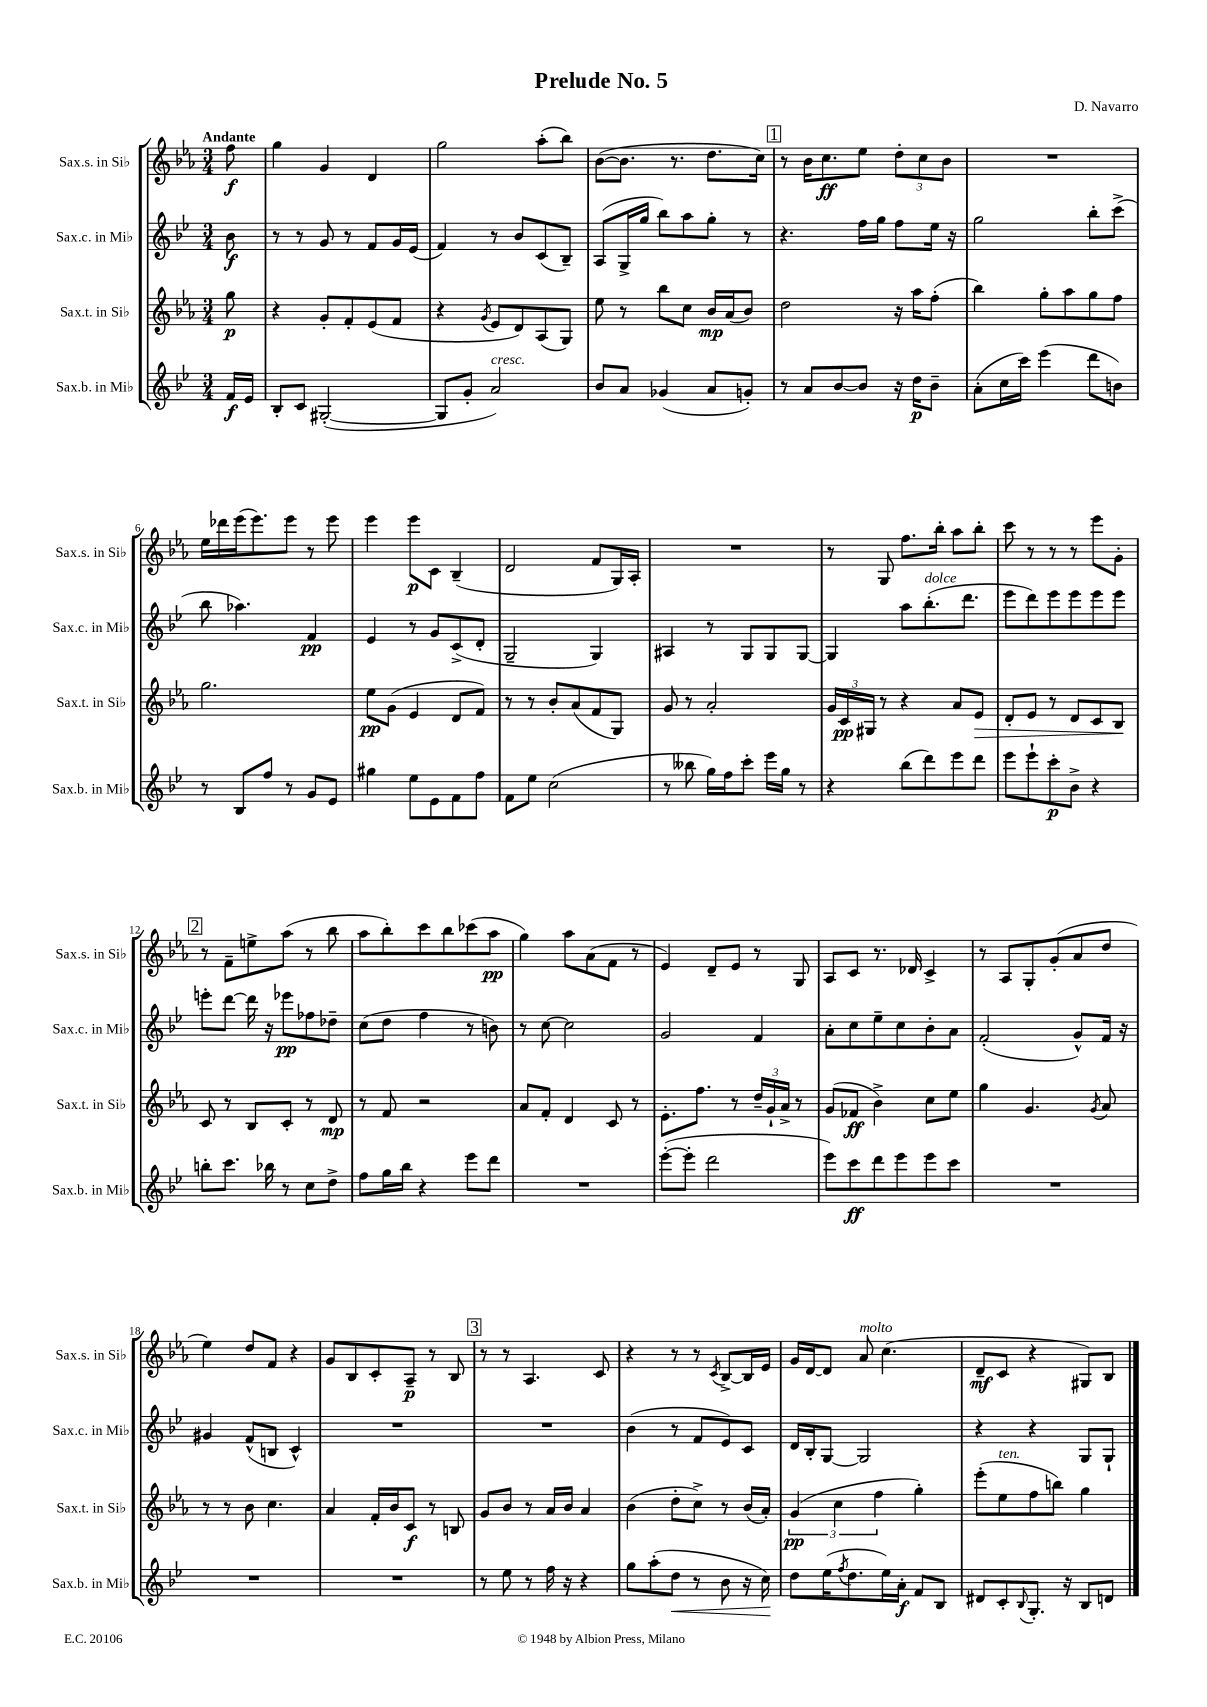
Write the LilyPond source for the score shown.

\header { title = "Prelude No. 5" composer = "D. Navarro" }
<<
\new StaffGroup <<
\new Staff = "s0" \with { instrumentName = "Sax.s. in Sib" shortInstrumentName = "Sax.s. in Sib" } {
    \clef treble \key ees \major \numericTimeSignature \time 3/4 \partial 8 \tempo "Andante"
    f''8\f |
    g''4 g'4 d'4 |
    g''2 aes''8-.( bes''8) |
    bes'8~( bes'8. r8. d''8. c''16) |
    \mark \markup { \box "1" } r8 bes'16 c''8.\ff ees''8 \tuplet 3/2 { d''8-. c''8 bes'8 } |
    R2. |
    ees''16 des'''16 ees'''16( ees'''8.) ees'''8 r8 ees'''8 |
    ees'''4 ees'''8\p c'8 bes4--( |
    d'2 f'8 g16) aes16-. |
    R2. |
    r8 g8 f''8. bes''16-. aes''8 bes''8-. |
    c'''8 r8 r8 r8 ees'''8 g'8-. |
    \mark \markup { \box "2" } r8 f'8-- e''8-> aes''8( r8 bes''8 |
    aes''8 bes''8-.) c'''8 bes''8 ces'''8( aes''8\pp |
    g''4) aes''8 aes'8( f'8 r8 |
    ees'4) d'8-- ees'8 r8 g8 |
    aes8 c'8 r8. des'16 c'4-> |
    r8 aes8 g8-. g'8-.( aes'8 d''8 |
    ees''4) d''8 f'8 r4 |
    g'8 bes8 c'8-. aes8--\p r8 bes8 |
    \mark \markup { \box "3" } r8 r8 aes4. c'8 |
    r4 r8 r8 \acciaccatura { c'8 } bes8~-> bes16 ees'16 |
    g'16 d'16~ d'8 aes'8^\markup { \italic "molto" } c''4.( |
    d'8--\mf c'8 r4 gis8) bes8 \bar "|." |
}
\new Staff = "s1" \with { instrumentName = "Sax.c. in Mib" shortInstrumentName = "Sax.c. in Mib" } {
    \clef treble \key bes \major \numericTimeSignature \time 3/4 \partial 8
    bes'8\f |
    r8 r8 g'8 r8 f'8 g'16 ees'16( |
    f'4) r8 bes'8 c'8( bes8--) |
    a8( g16-> g''16 bes''8) a''8 g''8-. r8 |
    \mark \markup { \box "1" } r4. f''16 g''16 f''8 ees''16 r16 |
    g''2 bes''8-. c'''8->( |
    bes''8 aes''4.) f'4\pp |
    ees'4 r8 g'8 c'8->( d'8-. |
    g2-- g4) |
    ais4 r8 g8 g8 g8~ |
    g4 a''8 bes''8.-.^\markup { \italic "dolce" }( d'''8. |
    ees'''8 d'''8) ees'''8 ees'''8 ees'''8 ees'''8 |
    \mark \markup { \box "2" } e'''8-. d'''8~ d'''16 r16 ees'''8\pp fes''8 des''8-- |
    c''8( d''8 f''4 r8 b'8) |
    r8 c''8~ c''2 |
    g'2 f'4 |
    a'8-. c''8 ees''8-- c''8 bes'8-. a'8 |
    f'2-.( g'8-^) f'16 r16 |
    gis'4 f'8-^( b8 c'4-^) |
    R2. |
    \mark \markup { \box "3" } R2. |
    bes'4( r8 f'8 ees'8) c'8 |
    d'16 bes16-. g8~ g2 |
    r4 r4 g8 g8-! \bar "|." |
}
\new Staff = "s2" \with { instrumentName = "Sax.t. in Sib" shortInstrumentName = "Sax.t. in Sib" } {
    \clef treble \key ees \major \numericTimeSignature \time 3/4 \partial 8
    g''8\p |
    r4 g'8-. f'8-. ees'8( f'8 |
    r4 \acciaccatura { g'8 } ees'8 d'8) aes8( g8) |
    ees''8 r8 bes''8 c''8 bes'16\mp aes'16( bes'8) |
    \mark \markup { \box "1" } d''2 r16 aes''16 f''8-.( |
    bes''4) g''8-. aes''8 g''8 f''8 |
    g''2. |
    ees''8\pp g'8( ees'4 d'8 f'8) |
    r8 r8 bes'8-. aes'8( f'8 g8) |
    g'8 r8 aes'2-. |
    \tuplet 3/2 { g'16 c'16\pp gis16 } r8 r4 aes'8 ees'8\> |
    d'8-. ees'8 r8 d'8 c'8 bes8\! |
    \mark \markup { \box "2" } c'8 r8 bes8 c'8-. r8 d'8\mp |
    r8 f'8 r2 |
    aes'8 f'8-. d'4 c'8 r8 |
    ees'8.-. f''8. r8 \tuplet 3/2 { d''16-- g'16-! aes'16-> } r8 |
    g'8( fes'8\ff bes'4->) c''8 ees''8 |
    g''4 g'4. \acciaccatura { g'8 } aes'8 |
    r8 r8 bes'8 c''4. |
    aes'4 f'16-. bes'16 c'8\f r8 b8 |
    \mark \markup { \box "3" } g'8 bes'8 r8 aes'16 bes'16 aes'4 |
    bes'4( d''8-. c''8->) r8 bes'16( aes'16-.) |
    \tuplet 3/2 { g'4\pp( c''4 f''4 } g''4-.) |
    ees'''8-.( ees''8^\markup { \italic "ten." } f''8 b''8) g''4 \bar "|." |
}
\new Staff = "s3" \with { instrumentName = "Sax.b. in Mib" shortInstrumentName = "Sax.b. in Mib" } {
    \clef treble \key bes \major \numericTimeSignature \time 3/4 \partial 8
    f'16\f ees'16 |
    bes8-. c'8 gis2~-.( |
    gis8 g'8-. a'2^\markup { \italic "cresc." }) |
    bes'8 a'8 ges'4( a'8 g'8-.) |
    \mark \markup { \box "1" } r8 a'8 bes'8~ bes'8 r16 d''16\p bes'8-- |
    a'8-.( c''16 c'''16) ees'''4( d'''8 b'8) |
    r8 bes8 f''8 r8 g'8 ees'8 |
    gis''4 ees''8 ees'8 f'8 f''8 |
    f'8 ees''8 c''2( |
    r8 beses''8 g''16) f''16 c'''8-. ees'''16 g''16 r8 |
    r4 bes''8( d'''8) ees'''8 d'''8 |
    ees'''8 ees'''8-! c'''8-.\p bes'8-> r4 |
    \mark \markup { \box "2" } b''8-. c'''8. bes''16 r8 c''8 d''8-> |
    f''8 g''16 bes''16 r4 ees'''8 d'''8 |
    R2. |
    ees'''8~-.( ees'''8-. d'''2 |
    ees'''8) c'''8\ff d'''8 ees'''8 ees'''8 c'''8 |
    R2. |
    R2. |
    R2. |
    \mark \markup { \box "3" } r8 ees''8 r8 f''16 r16 r4 |
    g''8 a''8-.( d''8\< r8 bes'8 r16 c''16\!) |
    d''8 ees''16( \acciaccatura { f''8 } d''8. ees''16) a'16-.\f f'8 bes8 |
    dis'8 c'8-. \appoggiatura { bes8 } g8.-. r16 bes8 d'8 \bar "|." |
}
>>
>>
